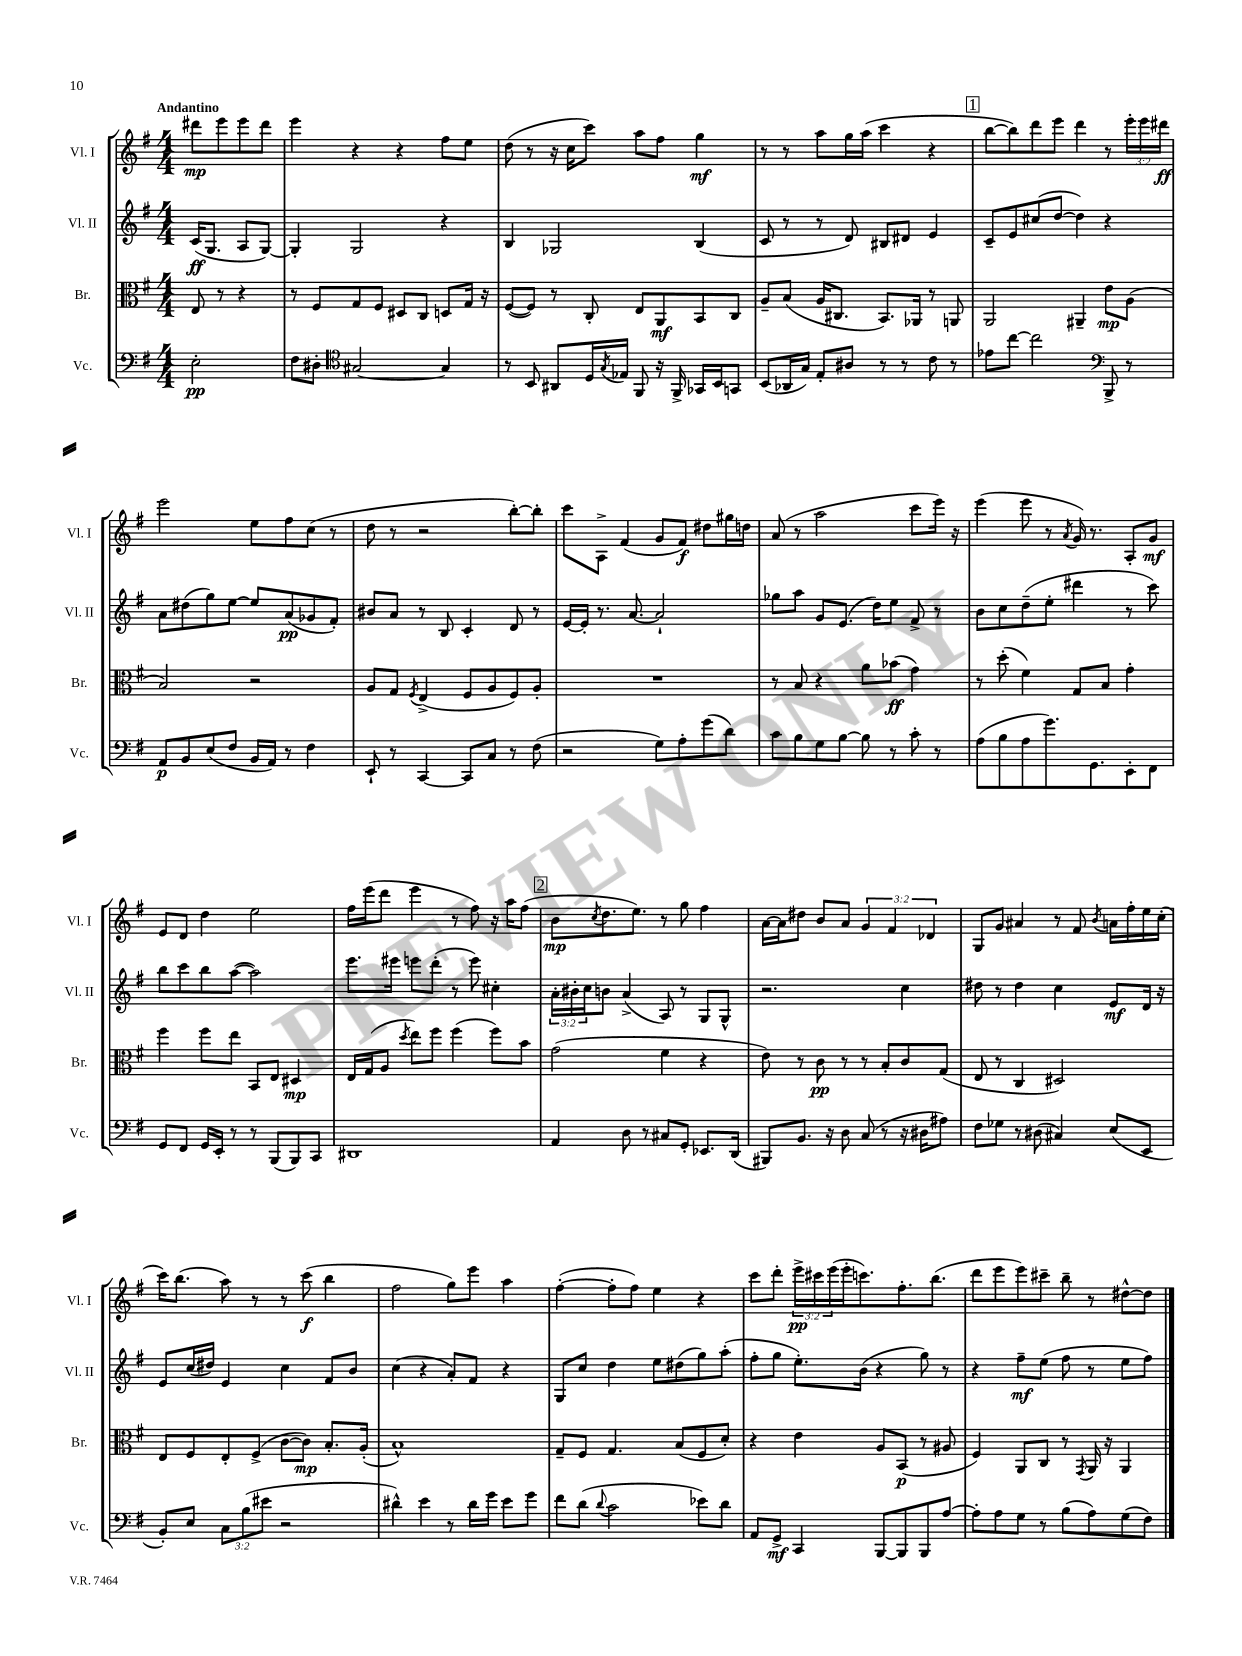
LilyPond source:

<<
\new StaffGroup <<
\new Staff = "s0" \with { instrumentName = "Vl. I" shortInstrumentName = "Vl. I" } {
    \clef treble \key g \major \numericTimeSignature \time 4/4 \override Staff.TupletNumber.text = #tuplet-number::calc-fraction-text \partial 2 \tempo "Andantino"
    dis'''8\mp e'''8 e'''8 dis'''8 |
    e'''4 r4 r4 fis''8 e''8 |
    d''8( r8 r16 c''16 c'''8) a''8 fis''8 g''4\mf |
    r8 r8 a''8 g''16 a''16( c'''4 r4 |
    \mark \markup { \box "1" } b''8~ b''8) d'''8 e'''8 d'''4 r8 \tuplet 3/2 { e'''16-. e'''16 dis'''16\ff } |
    e'''2 e''8 fis''8 c''8( r8 |
    d''8 r8 r2 b''8~-.) b''8-. |
    c'''8 a8-> fis'4( g'8 fis'8\f) dis''8 gis''16 d''16 |
    a'8( r8 a''2 c'''8 e'''16) r16 |
    e'''4( e'''8 r8 \acciaccatura { a'8 } g'16) r8. a8-. g'8\mf |
    e'8 d'8 d''4 e''2 |
    fis''16 e'''16( d'''8 e'''4 r8 fis''8) r16 a''16 fis''8( |
    \mark \markup { \box "2" } b'8\mp \acciaccatura { c''8 } d''8. e''8.) r8 g''8 fis''4 |
    a'16~ a'16 dis''8 b'8 a'8 \tuplet 3/2 { g'4 fis'4 des'4 } |
    g8 g'8 ais'4 r8 fis'8 \acciaccatura { b'8 } a'16 fis''16-. e''16 c''16-.( |
    c'''16) b''8.( a''8) r8 r8 c'''8\f( b''4 |
    fis''2 g''8) e'''8 a''4 |
    fis''4~-.( fis''8-. fis''8) e''4 r4 |
    c'''8 d'''8-. \tuplet 3/2 { e'''16->\pp cis'''16 e'''16( } e'''16-. c'''8.) fis''8.-. b''8.( |
    d'''8 e'''8 e'''8) cis'''8-- b''8-- r8 dis''8~-^ dis''8 \bar "|." |
}
\new Staff = "s1" \with { instrumentName = "Vl. II" shortInstrumentName = "Vl. II" } {
    \clef treble \key g \major \numericTimeSignature \time 4/4 \override Staff.TupletNumber.text = #tuplet-number::calc-fraction-text \partial 2
    c'16\ff( g8. a8 g8~) |
    g4-. g2 r4 |
    b4 ges2 b4( |
    c'8 r8 r8 d'8) bis8 dis'8 e'4 |
    \mark \markup { \box "1" } c'8-- e'8 cis''8( d''8~ d''4) r4 |
    a'8 dis''8( g''8) e''8~ e''8 a'8\pp( ges'8 fis'8-.) |
    bis'8 a'8 r8 b8 c'4-. d'8 r8 |
    e'16~ e'16-. r8. a'8.~ a'2-! |
    ges''8 a''8 g'8 e'8.( d''16) e''8 fis'8-> r8 |
    b'8 c''8 d''8--( e''8-. dis'''4 r8 c'''8) |
    b''8 c'''8 b''8 a''8~( a''2) |
    e'''8. eis'''16 e'''8 d'''8-.( r8 e'''8) cis''4-. |
    \mark \markup { \box "2" } \tuplet 3/2 { a'16-. bis'16-. c''16 } b'8 a'4->( a8) r8 g8 g8-^ |
    r2. c''4 |
    dis''8 r8 dis''4 c''4 e'8\mf d'16 r16 |
    e'8 c''16( dis''16) e'4 c''4 fis'8 b'8 |
    c''4( r4 a'8-.) fis'8 r4 |
    g8 c''8 d''4 e''8 dis''8( g''8) a''8-.( |
    fis''8-. g''8 e''8.-.) b'16( r4 g''8) r8 |
    r4 fis''8--\mf e''8( fis''8 r8 e''8 fis''8) \bar "|." |
}
\new Staff = "s2" \with { instrumentName = "Br." shortInstrumentName = "Br." } {
    \clef alto \key g \major \numericTimeSignature \time 4/4 \partial 2
    e8 r8 r4 |
    r8 fis8 g8 fis8 dis8 c8 d8 g16 r16 |
    fis8~( fis8) r8 c8-. e8 a,8\mf b,8 c8 |
    a8-- b8( a16 cis8. b,8.) aes,16 r8 a,8 |
    \mark \markup { \box "1" } a,2 ais,4-- e'8\mp a8( |
    b2) r2 |
    a8 g8 \acciaccatura { fis8 } e4->( fis8 a8 fis8) a8-. |
    R1 |
    r8 b8 r4 a'8 bes'8\ff( g'4) |
    r8 d''8-.( fis'4) g8 b8 g'4-. |
    fis''4 fis''8 e''8 b,8 e8 dis4\mp |
    e16 g16( a8 \acciaccatura { d''8 } e''8) fis''8 fis''4( fis''8) b'8 |
    \mark \markup { \box "2" } g'2( fis'4 r4 |
    e'8) r8 c'8\pp r8 r8 b8-. c'8 g8( |
    e8 r8 c4 dis2) |
    e8 fis8 e8-. fis8->( c'8~ c'8\mp) b8.-. a16-.( |
    b1-^) |
    g8-- fis8 g4. b8( fis8 d'8-.) |
    r4 e'4 a8 b,8\p( r8 ais8 |
    fis4) a,8 c8 r8 \acciaccatura { g,8 } a,16 r16 a,4 \bar "|." |
}
\new Staff = "s3" \with { instrumentName = "Vc." shortInstrumentName = "Vc." } {
    \clef bass \key g \major \numericTimeSignature \time 4/4 \override Staff.TupletNumber.text = #tuplet-number::calc-fraction-text \partial 2
    e2-.\pp |
    fis8 dis8-. \clef tenor gis2~ gis4 |
    r8 b,8 ais,8 d16 \acciaccatura { g8 } ees16 fis,8 r16 fis,16-> ges,16 b,16 g,8 |
    b,8( aes,16 g16) e8-. ais8 r8 r8 c'8 r8 |
    \mark \markup { \box "1" } ees'8 c''8~ c''2 \clef bass b,,8-> r8 |
    a,8\p b,8 e8( fis8 b,16 a,16) r8 fis4 |
    e,8-! r8 c,4~ c,8 c8 r8 fis8( |
    r2 g8) a8-. g'8( d'8) |
    c'8 b8 g8 b8~ b8 r8 c'8-. r8 |
    a8( b8 a8 g'8.) g,8. e,8-. fis,8 |
    g,8 fis,8 g,16 e,16-. r8 r8 b,,8( b,,8) c,8 |
    dis,1 |
    \mark \markup { \box "2" } a,4 d8 r8 cis8 g,8-. ees,8. d,16( |
    bis,,8) b,8. r16 d8 c8( r8 r16 dis16 ais8) |
    fis8 ges8 r8 dis8( cis4) e8( e,8 |
    b,8-.) e8 \tuplet 3/2 { c8 b8( eis'8 } r2 |
    dis'4-^) e'4 r8 dis'16 g'16 e'8 g'8 |
    fis'8 d'8( \appoggiatura { d'8 } c'2 ees'8) d'8 |
    a,8 g,8->\mf c,4 b,,8~ b,,8 b,,8 a8~ |
    a8-. a8 g8 r8 b8( a8) g8( fis8) \bar "|." |
}
>>
>>
\layout { \context { \Score \remove "Bar_number_engraver" } }
